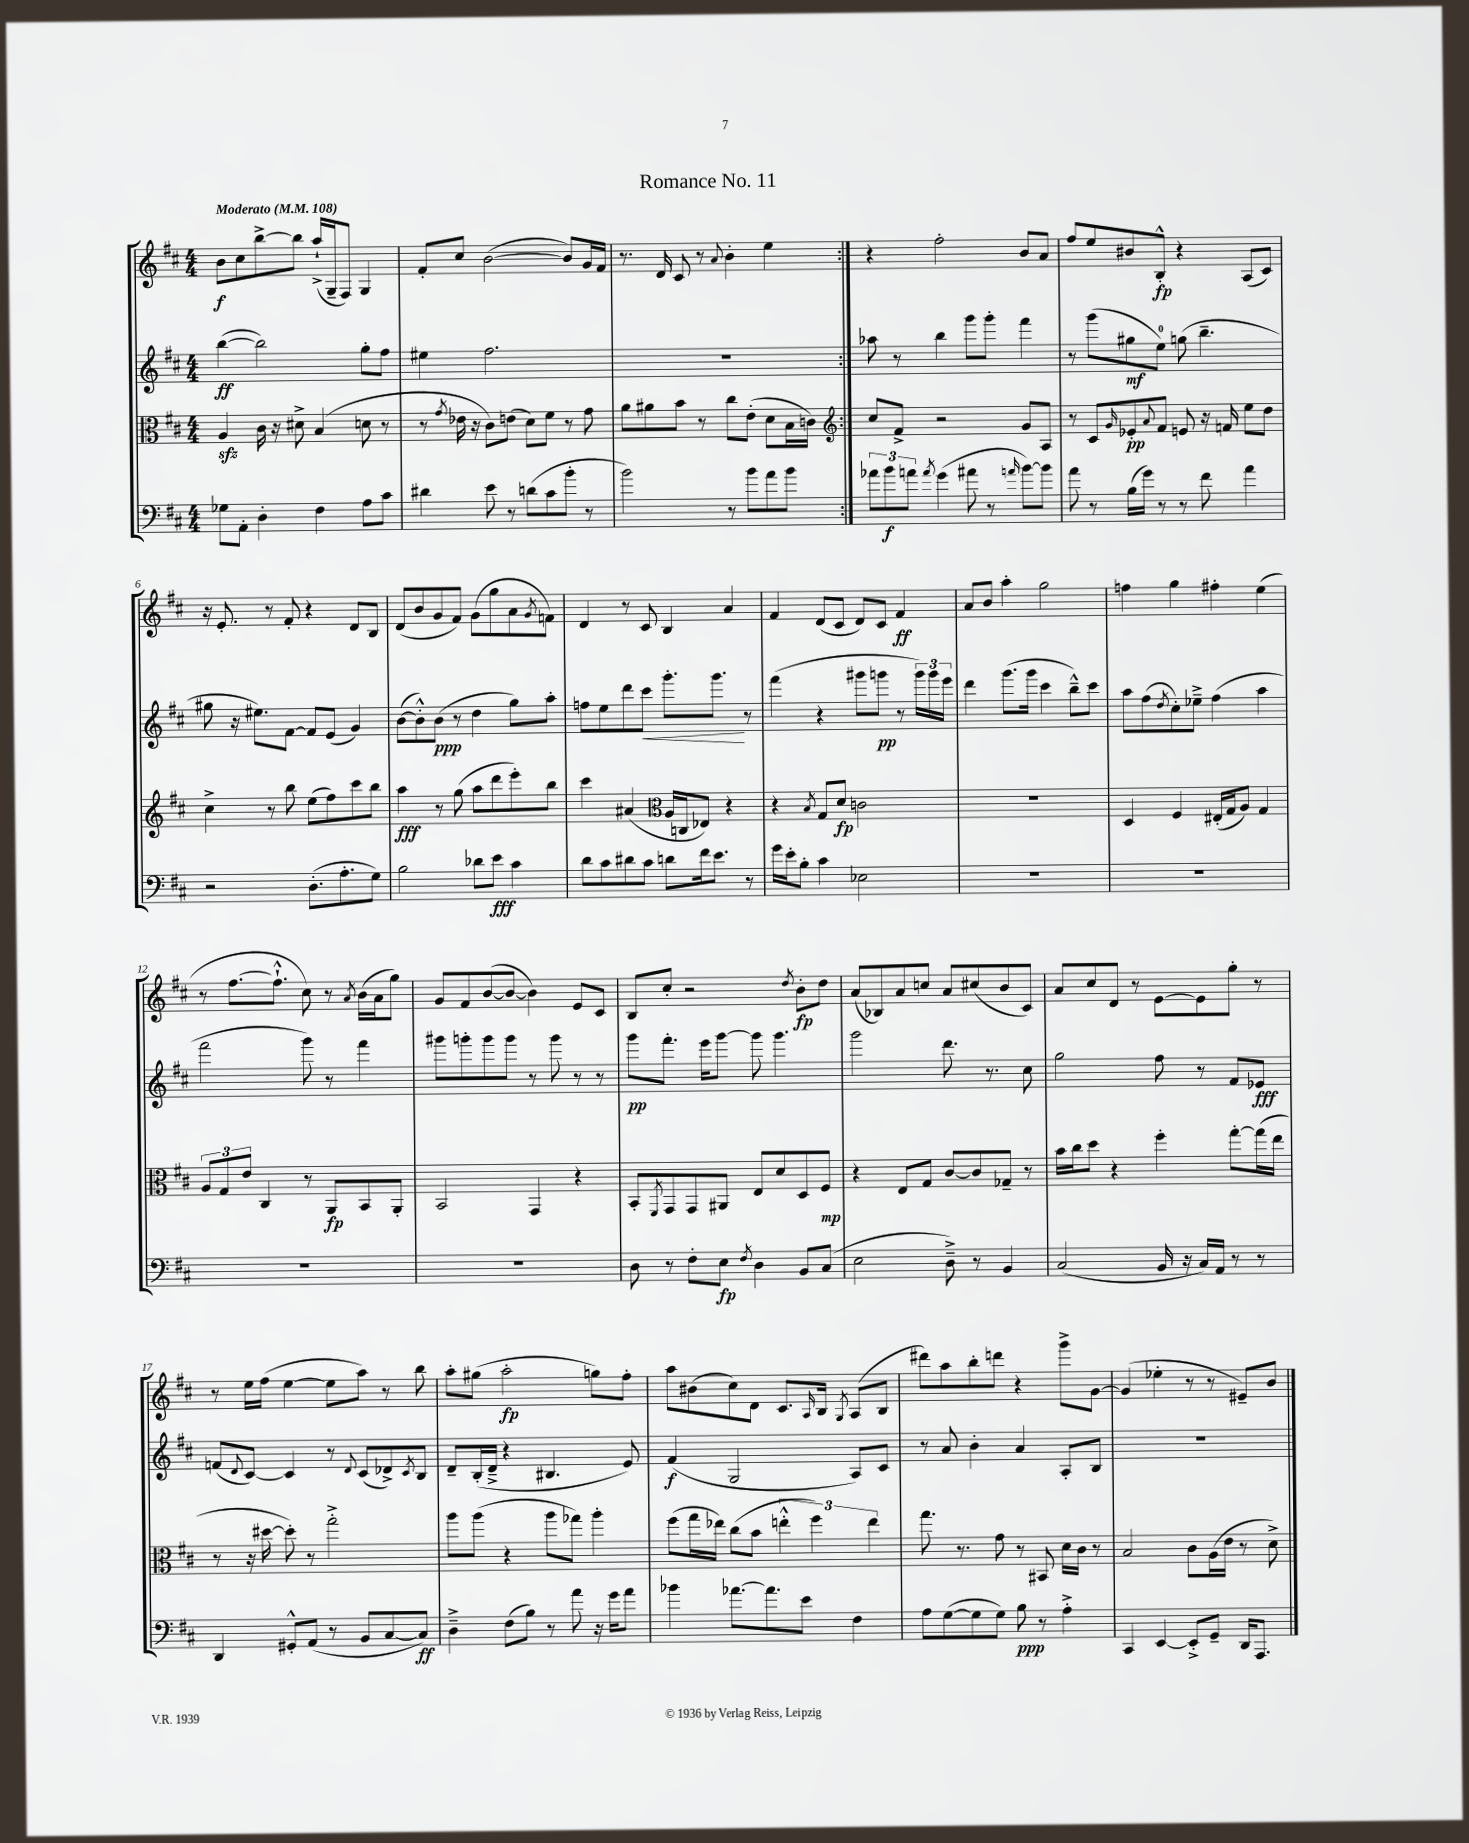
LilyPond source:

\header { title = "Romance No. 11" }
<<
\new StaffGroup <<
\new Staff = "s0" {
    \clef treble \key d \major \numericTimeSignature \time 4/4 \tempo "Moderato" 4 = 108
    \repeat volta 2 { b'8\f cis''8 b''8~-> b''8 a''16-!->( g16-- fis8) g4 |
    fis'8-. cis''8 b'2~( b'8) g'16 fis'16 |
    r8. d'16 cis'8 r8 \appoggiatura { a'8 } b'4-. e''4 | }
    r4 fis''2-. b'8 a'8 |
    fis''8 e''8 bis'8 b8-.-^\fp r4 a8( cis'8) |
    r16 e'8.-. r8 fis'8-. r4 d'8 b8 |
    d'8( b'8 g'8 fis'8) g'8( g''8 a'8 \acciaccatura { g'8 } f'8) |
    d'4 r8 cis'8 b4 a'4 |
    fis'4 d'8( cis'8 d'8) cis'8 fis'4\ff |
    a'8 b'8 a''4-. g''2 |
    f''4 g''4 fis''4-. e''4( |
    r8 fis''8.~ fis''8.-!-^ cis''8) r8 \acciaccatura { a'8 } b'16( a'16 g''8) |
    g'8 fis'8 b'8~( b'8~ b'4) e'8 cis'8 |
    b8 cis''8-. r2 \acciaccatura { d''8 } b'8-.\fp d''8 |
    a'8( bes8) a'8 c''8 a'8 cis''8( b'8 cis'8) |
    a'8 cis''8 d'8 r8 e'8~ e'8 g''8-. r8 |
    r8 e''16 fis''16( e''4~ e''8 a''8) r8 b''8 |
    a''8-. gis''8( a''2-.\fp g''8) fis''8-. |
    a''8 bis'8( cis''8) d'8 cis'8. \grace { a16 } b16 \acciaccatura { g8 } a8( b8 |
    dis'''8) a''8 b''8-. d'''8 r4 g'''8-> g'8~ |
    g'4( ees''4-. r8 r8 eis'8--) b'8 \bar "|." |
}
\new Staff = "s1" {
    \clef treble \key d \major \numericTimeSignature \time 4/4
    \repeat volta 2 { b''4~\ff( b''2) g''8-. fis''8 |
    eis''4 fis''2. |
    R1 | }
    aes''8 r8 b''4 g'''8 g'''8-. fis'''4 |
    r8 g'''8( gis''8\mf e''8-0) g''8( b''4.-- |
    gis''8 r16 eis''8.) fis'8~ fis'8 e'8( g'4) |
    b'8~( b'8-.-^) b'8\ppp( r8 d''4 g''8) a''8-. |
    f''8 e''8 d'''8 cis'''8\< g'''8.-. g'''8.\! r8 |
    fis'''4( r4 gis'''8 g'''8\pp r8 \tuplet 3/2 { g'''16) g'''16 e'''16 } |
    d'''4 g'''8.( g'''16 cis'''4 b''8---^) cis'''8 |
    a''8 fis''8( \acciaccatura { d''8 } cis''8-.) ees''8---> fis''4( a''4 |
    fis'''2 g'''8) r8 fis'''4 |
    gis'''8 g'''8-. g'''8 g'''8 r8 g'''8 r8 r8 |
    g'''8\pp fis'''8.-. e'''16 g'''8~ g'''8 g'''4. |
    g'''2 d'''8. r8. cis''8 |
    g''2 fis''8 r8 fis'8 ees'8\fff |
    f'8( \appoggiatura { d'8 } cis'8~) cis'4 r8 \appoggiatura { d'8 } cis'8( des'8->) \acciaccatura { cis'8 } b8 |
    d'8-- b16-.( d'16---> r4 bis4. e'8) |
    fis'4\f( g2 a8) cis'8 |
    r8 a'8 b'4-. a'4 a8-. b8 |
    R1 \bar "|." |
}
\new Staff = "s2" {
    \clef alto \key d \major \numericTimeSignature \time 4/4
    \repeat volta 2 { a4\sfz cis'16 r16 dis'8-> b4( d'8 r8 |
    r8 \acciaccatura { g'8 } ees'16 r16 cis'8) e'8( d'8) fis'8 r8 g'8 |
    a'8 ais'8 b'8 r8 cis''8 e'8-.( d'8 b16 c'16) | }
    \clef treble cis''8 fis'8-> r2 g'8 a8 |
    r8 cis'8 \grace { g'16 } ees'8-.\pp \appoggiatura { a'8 } fis'8 e'8 r16 f'16 e''8 d''8 |
    cis''4-> r8 b''8 e''8( fis''8) cis'''8 b''8 |
    a''4\fff r8 g''8( a''8 d'''8 e'''8-.) b''8 |
    cis'''4 ais'4( \clef alto a16 c16 ees8) r4 |
    r4 \acciaccatura { b8 } g8 d'8\fp c'2 |
    R1 |
    d4 fis4 eis16-.( g16 a8) g4 |
    \tuplet 3/2 { a8 g8 e'8 } cis4 r8 a,8\fp b,8 a,8-. |
    b,2 g,4 r4 |
    b,8-. \acciaccatura { fis,8 } g,8 g,8 ais,8 e8 d'8 d8 fis8\mp |
    r4 e8 g8 cis'8~ cis'8 ges8-- r8 |
    b'16 cis''16 d''8 r4 fis''4-. g''8~-. g''16( e''16 |
    r8 r16 dis''16~ dis''8-.) r8 g''2-.-> |
    a''8 a''8( r4 a''8 ges''8) a''4-. |
    fis''8( g''16 ees''16) cis''8( b'8 \tuplet 3/2 { e''4-.-^ fis''4) e''4 } |
    g''8. r8. g'8 r8 bis,8 d'16 cis'16 r8 |
    b2 cis'8 a16( e'16 r8 d'8->) \bar "|." |
}
\new Staff = "s3" {
    \clef bass \key d \major \numericTimeSignature \time 4/4
    \repeat volta 2 { ges8 a,8-. d4-. fis4 a8 cis'8 |
    dis'4 e'8 r8 d'8( cis'8 b'8-. r8 |
    b'2) r8 b'8 a'8 b'8 | }
    \tuplet 3/2 { aes'8 b'8\f a'8 } \acciaccatura { a'8 } g'4( ais'8 r8 \grace { a'16 } b'8~) b'8 |
    a'8 r8 b16( g'16) r8 r8 fis'8 a'4 |
    r2 d8.-.( a8.-. g8) |
    b2 des'8 e'8\fff cis'4 |
    d'8 cis'8 dis'8 cis'8 d'8 fis'16 e'8. r8 |
    g'16 e'16-. b8-. cis'4 ees2 |
    R1 |
    R1 |
    R1 |
    R1 |
    d8 r8 fis8-. e8\fp \acciaccatura { fis8 } d4 b,8 cis8( |
    e2 d8--->) r8 b,4 |
    cis2( b,16 r16 cis16) a,16 r8 r8 |
    d,4 gis,8-.-^ a,8( r8 b,8 cis8~ cis8\ff) |
    d4---> fis8( b8) r8 a'8 r16 g'16 a'8 |
    bes'4 aes'8.~ aes'8. e'8 fis4 |
    a8 g8~( g8 g8) b8\ppp r8 a4-.-> |
    cis,4 e,4~ e,8-.-> g,8-- d,16 a,,8. \bar "|." |
}
>>
>>
